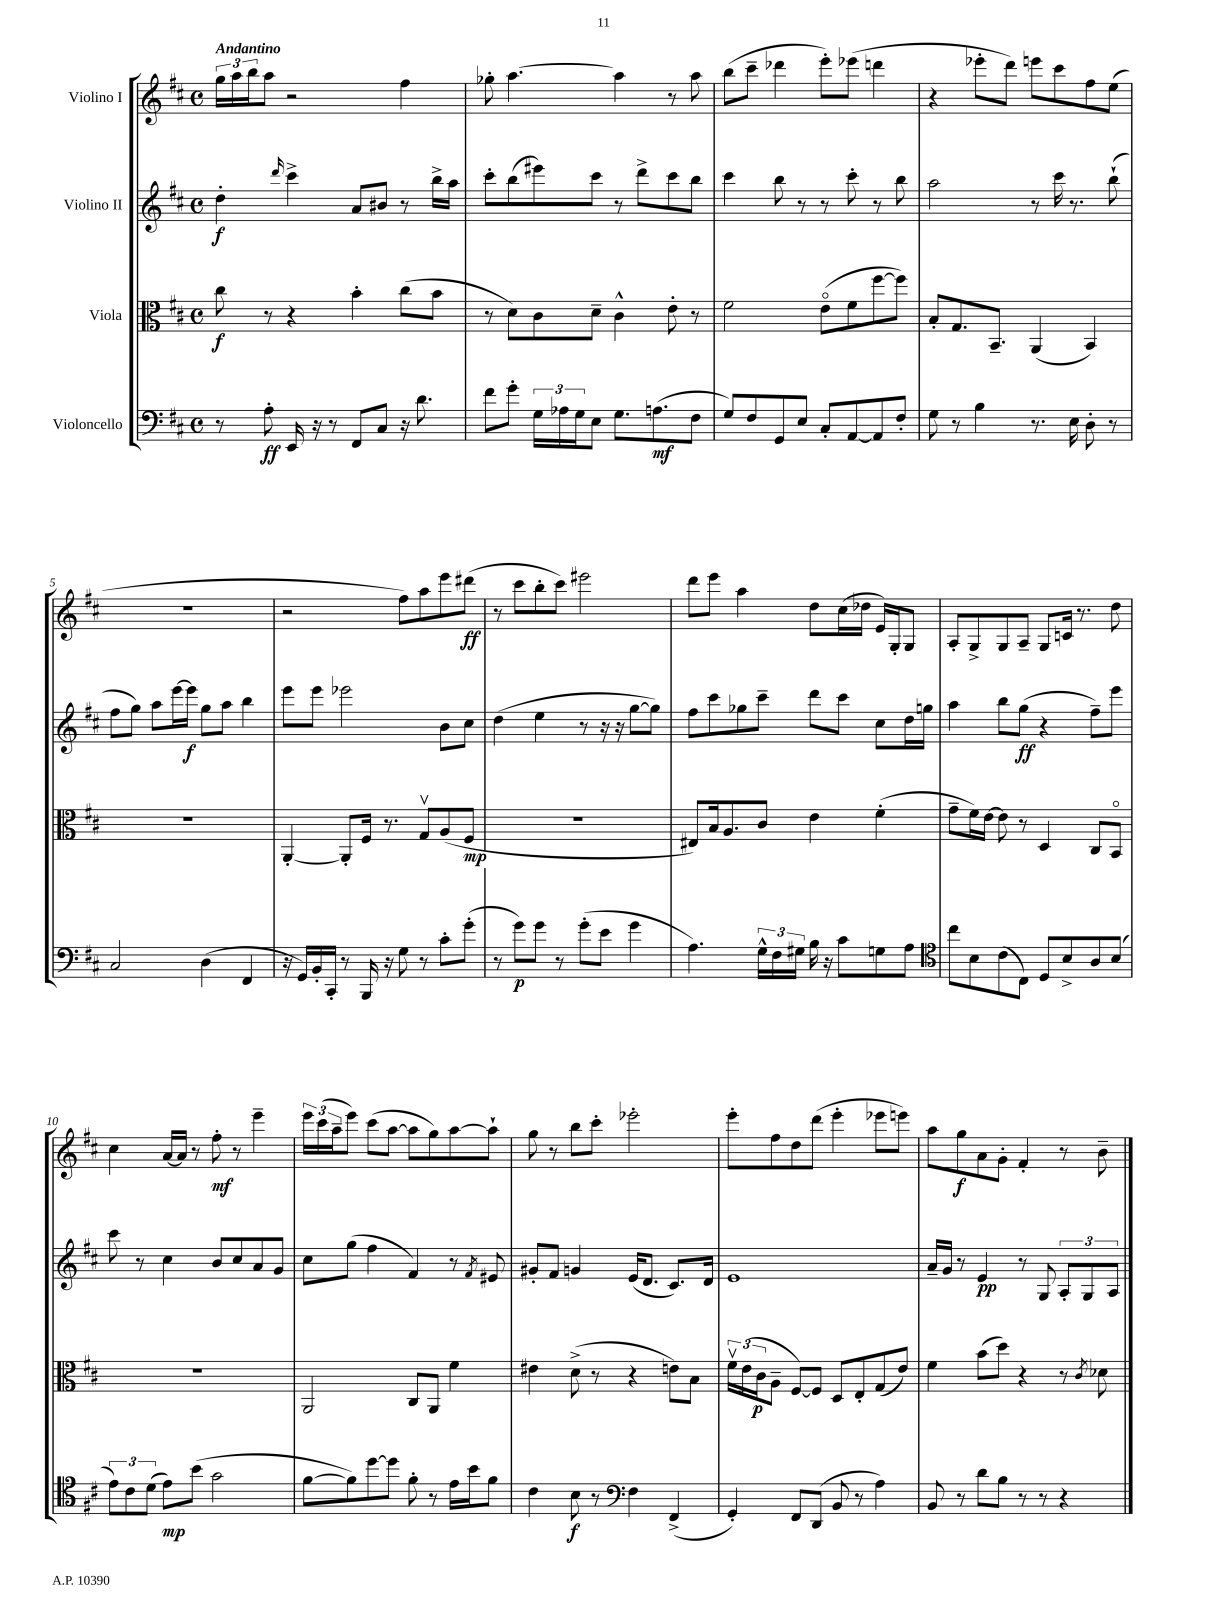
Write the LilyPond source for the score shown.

<<
\new StaffGroup <<
\new Staff = "s0" \with { instrumentName = "Violino I" } {
    \clef treble \key d \major \defaultTimeSignature \time 4/4 \tempo "Andantino"
    \tuplet 3/2 { g''16 a''16 b''16 } a''8 r2 fis''4 |
    ges''8-. a''4.~ a''4 r8 a''8 |
    b''8( cis'''8-- des'''4 e'''8-.) ees'''8( d'''4 |
    r4 ees'''8-. d'''8) e'''8 cis'''8 fis''8 e''8( |
    R1 |
    r2 fis''8) a''8 e'''8 dis'''8\ff( |
    r8 cis'''8 b''8-. cis'''8) eis'''2 |
    d'''8 e'''8 a''4 d''8 cis''16( des''16 e'16) g16-. g8 |
    a8-. g8-> g8 a8-- g8 c'16 r8. d''8 |
    cis''4 a'16~ a'16 r8 fis''8-.\mf r8 e'''4-- |
    \tuplet 3/2 { e'''16 cis'''16( a''16-- } e'''8) cis'''8( a''8~ a''8 g''8) a''8~ a''8-! |
    g''8 r8 b''8 cis'''8-. ees'''2-. |
    e'''8-. fis''8 d''8 d'''8( e'''4-. ees'''8 e'''8) |
    a''8 g''8\f a'8 g'8-. fis'4-. r8 b'8-- \bar "|." |
}
\new Staff = "s1" \with { instrumentName = "Violino II" } {
    \clef treble \key d \major \defaultTimeSignature \time 4/4
    d''4-.\f \grace { d'''16 } cis'''4-> a'8 bis'8 r8 b''16-> a''16 |
    cis'''8-. b''8( eis'''8) cis'''8 r8 d'''8-> cis'''8 b''8 |
    cis'''4 b''8 r8 r8 cis'''8-. r8 b''8 |
    a''2 r8 cis'''16 r8. b''8-!( |
    fis''8 g''8) a''8 e'''16~ e'''16\f g''8 a''8 b''4 |
    e'''8 e'''8 ees'''2 b'8 cis''8 |
    d''4( e''4 r8 r16 r16 g''8~ g''8) |
    fis''8 cis'''8 ges''8 cis'''8-- d'''8 cis'''8 cis''8 d''16 g''16 |
    a''4 b''8 g''8\ff( r4 fis''8--) e'''8 |
    cis'''8 r8 cis''4 b'8 cis''8 a'8 g'8 |
    cis''8 g''8( fis''4 fis'4) r8 \acciaccatura { fis'8 } eis'8 |
    gis'8-. fis'8 g'4 e'16( d'8. cis'8.) d'16 |
    e'1 |
    a'16-- g'16 r8 e'4\pp r8 g8 \tuplet 3/2 { a8-. g8 a8 } \bar "|." |
}
\new Staff = "s2" \with { instrumentName = "Viola" } {
    \clef alto \key d \major \defaultTimeSignature \time 4/4
    cis''8\f r8 r4 b'4-. cis''8( b'8 |
    r8 d'8) cis'8 d'8-- cis'4-^ e'8-. r8 |
    fis'2 e'8\flageolet( fis'8 fis''8~ fis''8) |
    b8-. g8. b,8.-- a,4( b,4) |
    R1 |
    a,4~-. a,8-. fis16 r8. g8\upbow a8( fis8\mp |
    R1 |
    eis8) b16 a8. cis'8 e'4 fis'4-.( |
    g'8-- fis'16) e'16~ e'8 r8 d4 cis8 b,8\flageolet |
    R1 |
    a,2 cis8 a,8 fis'4 |
    eis'4 d'8->( r8 r4 e'8) b8 |
    \tuplet 3/2 { fis'16\upbow e'16( cis'16\p } a8-- fis8~) fis8 d8 e8-. g8( e'8) |
    fis'4 b'8( d''8) r4 r8 \acciaccatura { cis'8 } des'8 \bar "|." |
}
\new Staff = "s3" \with { instrumentName = "Violoncello" } {
    \clef bass \key d \major \defaultTimeSignature \time 4/4
    r8 a8-.\ff e,16 r16 r8 fis,8 cis8 r16 d'8. |
    fis'8 g'8-. \tuplet 3/2 { g16 aes16 g16 } e8 g8. a8.\mf( fis8 |
    g8) fis8 g,8 e8 cis8-. a,8~ a,8 fis8-. |
    g8 r8 b4 r8. e16 d8-. r8 |
    cis2 d4( fis,4 |
    r16 g,16) b,16-. cis,16-. r8 b,,16 r16 g8 r8 cis'8-. g'8-.( |
    r8 g'8\p) g'8 r8 g'8-.( e'8 g'4 |
    a4.) \tuplet 3/2 { g16-^ fis16 gis16 } b16 r16 cis'8 g8 a8 |
    \clef tenor cis''8 b8 cis'8( cis8) d8 b8-> a8 b8( |
    \tuplet 3/2 { e'8) cis'8 d'8( } e'8\mp) b'8( g'2 |
    fis'8~ fis'8) d''8~ d''8 fis'8-. r8 e'16 b'16 fis'8 |
    cis'4 b8\f r8 \clef bass fis4 fis,4->( |
    g,4-.) fis,8 d,8( b,8 r8 a4) |
    b,8 r8 d'8 b8 r8 r8 r4 \bar "|." |
}
>>
>>
